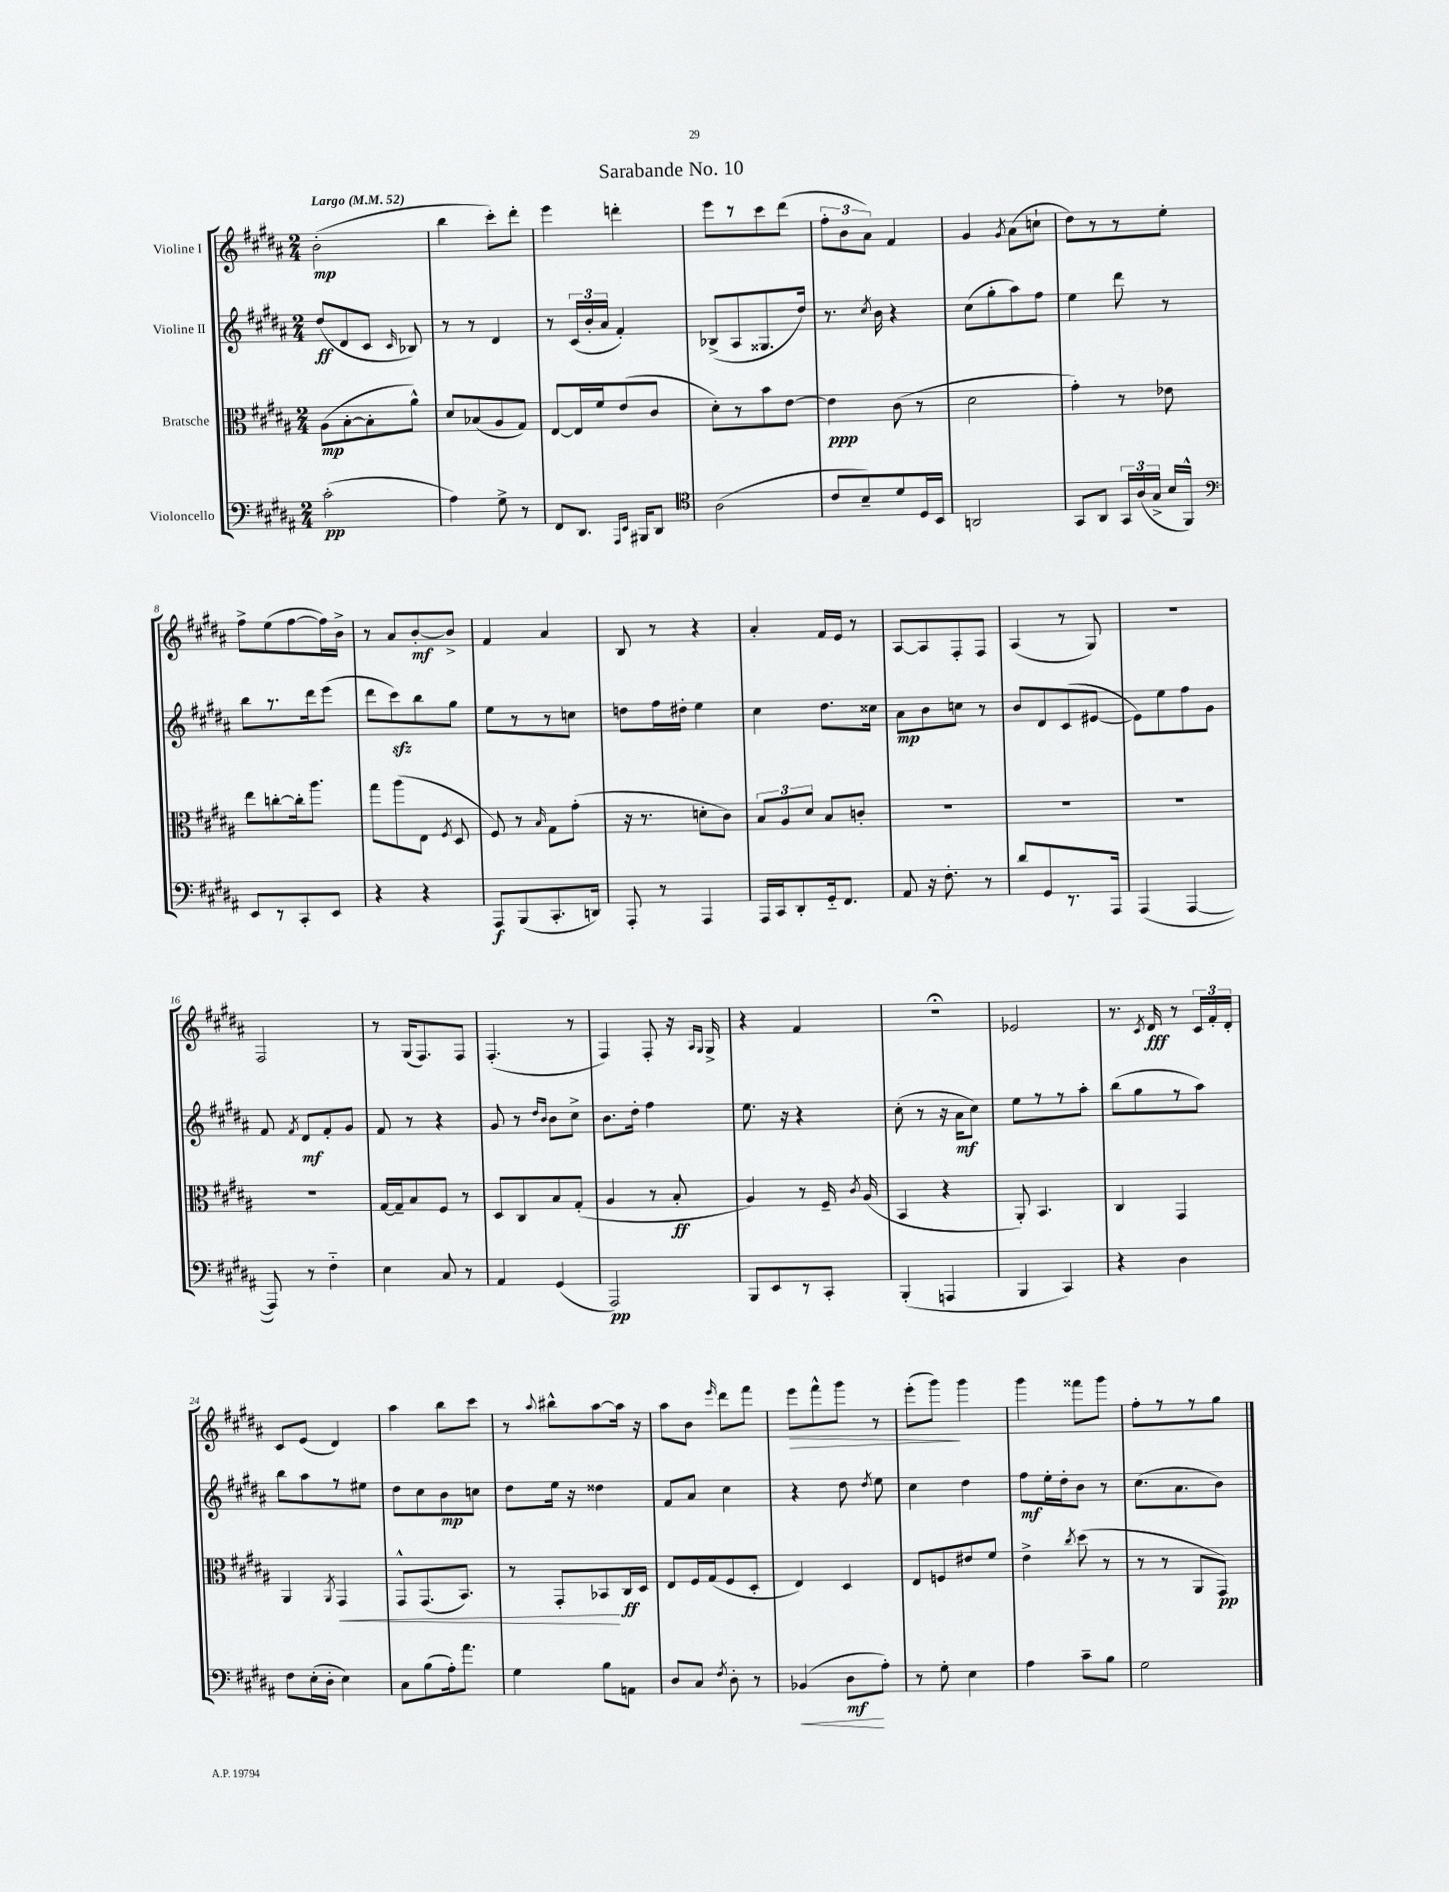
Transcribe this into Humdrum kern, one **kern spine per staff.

**kern	**kern	**kern	**kern
*staff4	*staff3	*staff2	*staff1
*clefF4	*clefC3	*clefG2	*clefG2
*k[f#c#g#d#a#]	*k[f#c#g#d#a#]	*k[f#c#g#d#a#]	*k[f#c#g#d#a#]
*M2/4	*M2/4	*M2/4	*M2/4
*MM52	*MM52	*MM52	*MM52
(2c#'\	(8A#\L	(8dd#/L	(2b'\
.	[8B'\	8d#/	.
.	8B'\]	8c#/J	.
.	.	16qqc#/	.
.	8a#^^\J)	8B-/)	.
=	=	=	=
4A#\)	8d#/L	8r	4bb\
.	(8B-/	8r	.
8G#^\	8A#/	4d#/	8ccc#'\L)
8r	8G#/J)	.	8ddd#'\J
=	=	=	=
8FF#/L	[8E/L	8r	4eee\
8.DD#/J	16E/]L	(24c#/LL	.
.	.	24b'/	.
.	16f#/J	.	.
.	.	24a#/JJ	.
.	(8e/	4f#'/)	4ddd'\
16qqAAA#/LL	.	.	.
16qqEE/JJ	.	.	.
16BBB#/LK	.	.	.
8DD#/J	8c#/J	.	.
=	=	=	=
*clefC4	*	*	*
(2A#\	8d#'\L)	(8B-^/L	8eee\L
.	8r	8A#/	8r
.	8b\	8.G##/	8ccc#\
.	[8e\J	.	(8ddd#\J
.	.	16dd#/Jk)	.
=	=	=	=
8c#/L	4e\]	8.r	12ff#'\L
.	.	.	12b\
8B~/)	.	.	.
.	.	.	12a#\J)
.	.	8qcc#/	.
.	.	16b\	.
8d#/	(8c#\	4r	4f#/
16D#/L	8r	.	.
16BB/JJ	.	.	.
=	=	=	=
2AA/	2d#\	(8cc#\L	4g#/
.	.	8gg#'\	.
.	.	.	8qg#/
.	.	8aa#\)	(8a#\L
.	.	8ff#\J	8cc`\J
=	=	=	=
8GG#/L	4g#'\)	4ee\	8dd#\L)
8AA#/J	.	.	8r
24GG#/LL	8r	8ddd#\	8r
(24A#/	.	.	.
24G#^/JJ	.	.	.
16B/LL	8e-\	8r	8ee'\J
16FF#^^/JJ)	.	.	.
=	=	=	=
*clefF4	*	*	*
8EE/L	8ee\L	8bb\L	8ff#^\L
8r	[8cc'\	8.r	(8ee\
8CC#'/	16cc'\]k	.	[8ff#\
.	8.aa#\J	16ddd#\k	.
8EE/J	.	(8eee\J	16ff#\]L)
.	.	.	16b^\JJ
=	=	=	=
4r	8gg#\L	8ddd#\L	8r
.	(8aa#\	8ccc#\)	8a#/L
4r	8E\J	8bb\	[8b'/
.	8qF#/	.	.
.	8D#/	8gg#\J	8b^/]J
=	=	=	=
8AAA#/L	8F#/)	8ee\L	4f#/
(8BBB/	8r	8r	.
.	16qqB/	.	.
8.CC#'/	8G#\L	8r	4a#/
.	(8g#'\J	8cc\J	.
16DD/Jk)	.	.	.
=	=	=	=
8AAA#'/	16r	8dd\L	8B/
.	8.r	.	.
8r	.	16ff#\L	8r
.	.	16dd#'\JJ	.
4AAA#/	8d'\L	4ee\	4r
.	8c#\J)	.	.
=	=	=	=
16AAA#/LL	12B/L	4cc#\	4a#'/
16CC#/J	.	.	.
.	12A#/	.	.
8DD#'/	.	.	.
.	12d#/J	.	.
16GG#'~/k	8B/L	8.dd#\L	16f#/LL
8.FF#/J	.	.	16e/JJ
.	8c'/J	.	8r
.	.	16cc##\Jk	.
=	=	=	=
8AA#/	2r	8a#\L	[8A#/L
16r	.	8b\	8A#/]
8.F#'\	.	.	.
.	.	8cc\J	8F#'/
8r	.	8r	8F#/J
=	=	=	=
8d#/L	2r	8b/L	(4A#/
8GG#/	.	8d#/	.
8.r	.	(8c#/	8r
.	.	[8e#/J	8G#/)
16AAA#/Jk	.	.	.
=	=	=	=
(4AAA#/	2r	8e#\]L)	2r
.	.	8ee\	.
[4AAA#/	.	8ff#\	.
.	.	8g#\J	.
=	=	=	=
8AAA#/])	2r	8f#/	2F#/
.	.	8qf#/	.
8r	.	8d#/L	.
4F#'~\	.	8f#'/	.
.	.	8g#/J	.
=	=	=	=
4E\	[16G#/LL	8f#/	8r
.	16G#~/]J	.	.
.	8B/	8r	(16G#/LK
.	.	.	8.F#/)
8C#/	8F#/J	4r	.
8r	8r	.	8F#/J
=	=	=	=
4AA#/	8D#/L	8g#/	(4.F#'/
.	8C#/	8r	.
.	.	16qqdd#/LL	.
.	.	16qqb/JJ	.
(4GG#/	8B/	8b\L	.
.	(8G#'/J	8cc#^\J	8r
=	=	=	=
2AAA#/)	4A#/	8.b\L	4F#/)
.	.	16dd#'\Jk	.
.	8r	4ff#\	8F#'/
.	8B'/	.	16r
.	.	.	16qqA#/LL
.	.	.	16qqG#/JJ
.	.	.	16G#^/
=	=	=	=
8BBB/L	4A#/)	8.ee\	4r
8EE/	.	.	.
.	.	16r	.
8r	8r	4r	4f#/
8CC#'/J	16F#~/	.	.
.	8qc#/	.	.
.	(16A#/	.	.
=	=	=	=
(4BBB'/	4BB/	(8cc#'\	2r;
.	.	8r	.
4AAA/	4r	16r	.
.	.	16a#\LK	.
.	.	8cc#\J)	.
=	=	=	=
4BBB/	8AA#'/)	8ee\L	2e-/
.	4.BB/	8r	.
4CC#/)	.	8r	.
.	.	8aa#'\J	.
=	=	=	=
4r	4C#/	(8bb\L	8.r
.	.	8gg#\	.
.	.	.	8qc#/
.	.	.	16d#/
4D#\	4GG#/	8r	8r
.	.	8aa#\J)	24c#/LL
.	.	.	24f#'/
.	.	.	24d#'/JJ
=	=	=	=
8F#\L	4AA#/	8bb\L	8c#/L
(16E'\L	.	8aa#\	(8e/J
16D#'\JJ	.	.	.
.	8qAA#/	.	.
4E\)	4GG#/	8r	4d#/)
.	.	8ee#\J	.
=	=	=	=
8C#\L	8GG#^^/L	8dd#\L	4aa#\
(8B\	(8.GG#/	8cc#\	.
16A#'\k)	.	8b\	8bb\L
8.a#\J	8.BB/J)	.	.
.	.	8cc\J	8ccc#\J
=	=	=	=
4G#\	8r	8dd#\L	8r
.	.	.	8qqaa#/
.	8GG#'/L	16ee\Jk	8bb#^^\L
.	.	16r	.
8B\L	8BB-/	4dd##\	[8aa#\
8AA\J	16C#/L	.	16aa#\]Jk
.	16D#/JJ	.	16r
=	=	=	=
8D#/L	8E/L	8f#/L	8aa#\L
8C#/J	16F#/L	8a#/J	8b\J
.	(16G#/J	.	.
8qF#/	.	.	16qqeee/
8D#'\	8F#/	4cc#\	8ddd#\L
8r	8D#'/J	.	8fff#\J
=	=	=	=
(4BB-/	4E/)	4r	8eee\L
.	.	.	8fff#^^\
8D#\L	4D#/	8dd#\	8ggg#\J
.	.	8qdd#/	.
8A#'\J)	.	8ee\	8r
=	=	=	=
8r	8E/L	4cc#\	(8eee'\L
8G#'\	8F/	.	8ggg#\J)
4E\	8e#/	4dd#\	4ggg#\
.	8f#/J	.	.
=	=	=	=
4A#\	4e^\	8ff#\L	4ggg#\
.	.	16ee'\L	.
.	.	16dd#'\J	.
.	8qcc#/	.	.
8c#~\L	(8dd#\	8b\J	8fff##\L
8B\J	8r	8r	8ggg#\J
=	=	=	=
2G#\	8r	(8.cc#\L	8ff#'\L
.	8r	.	8r
.	.	8.a#\	.
.	8AA#/L	.	8r
.	8GG#/J)	8b\J)	8gg#\J
==	==	==	==
*-	*-	*-	*-
